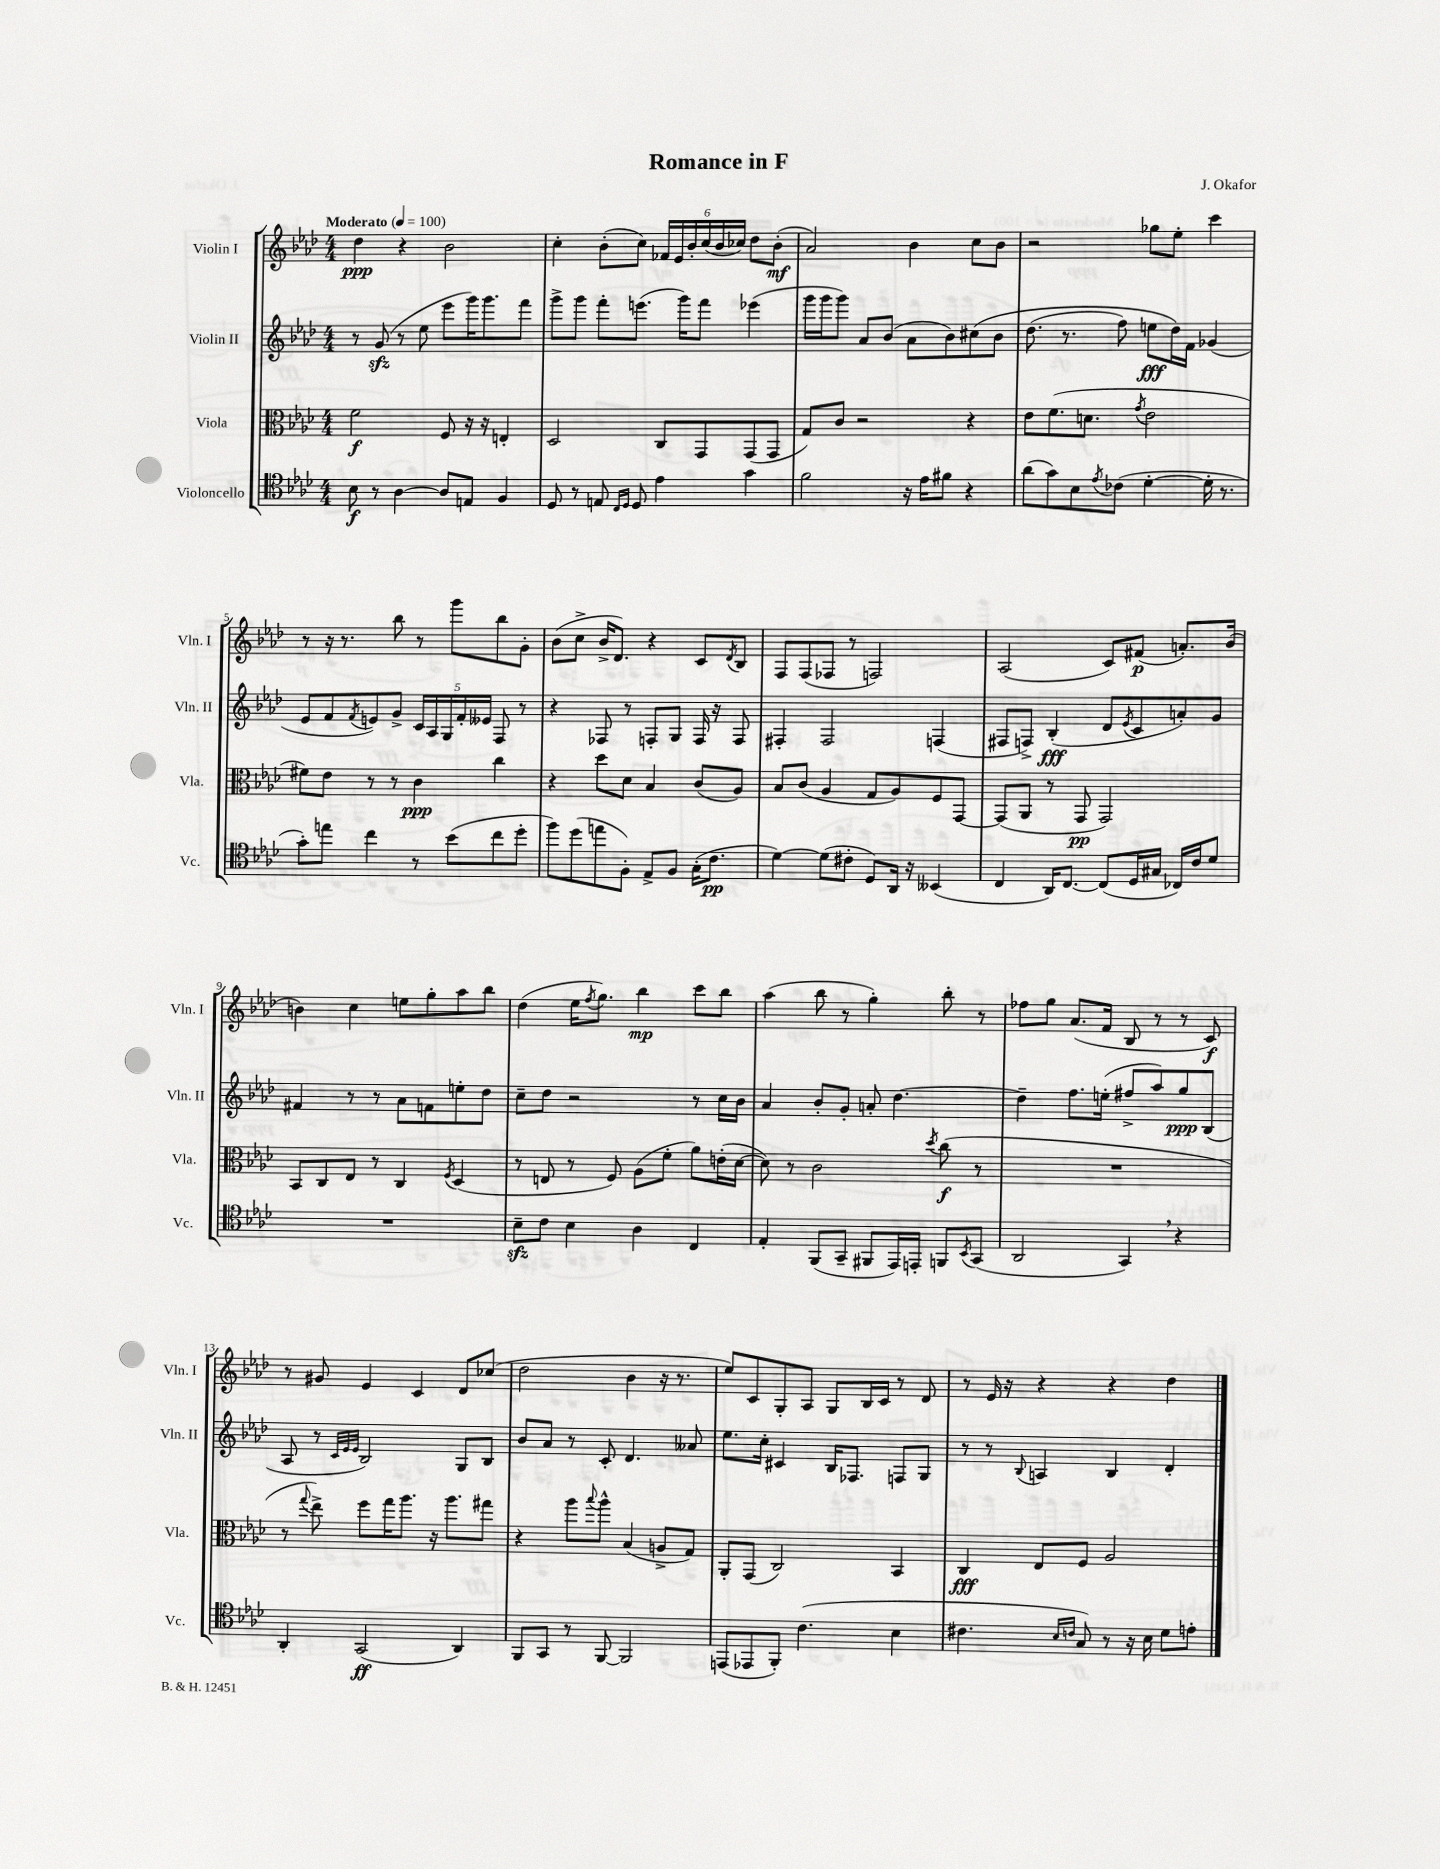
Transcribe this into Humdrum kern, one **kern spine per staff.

**kern	**dynam	**kern	**dynam	**kern	**dynam	**kern	**dynam
*part4	*part4	*part3	*part3	*part2	*part2	*part1	*part1
*staff4	*staff4	*staff3	*staff3	*staff2	*staff2	*staff1	*staff1
*I"Violoncello	*	*I"Viola	*	*I"Violin II	*	*I"Violin I	*
*I'Vc.	*	*I'Vla.	*	*I'Vln. II	*	*I'Vln. I	*
*clefC4	*	*clefC3	*	*clefG2	*	*clefG2	*
*k[b-e-a-d-]	*	*k[b-e-a-d-]	*	*k[b-e-a-d-]	*	*k[b-e-a-d-]	*
*M4/4	*	*M4/4	*	*M4/4	*	*M4/4	*
*MM100	*	*MM100	*	*MM100	*	*MM100	*
=1	=1	=1	=1	=1	=1	=1	=1
!	!	!	!	!	!	!LO:TX:a:B:t=Moderato	!
8B-\	f	2f\	f	8r	.	4dd-\	ppp
8r	.	.	.	(8gzz/	.	.	.
[4A-\	.	.	.	8r	.	4r	.
.	.	.	.	8ee-\	.	.	.
8A-/L]	.	8F/	.	8eee-\L	.	2b-\	.
8En/J	.	16r	.	16ggg\K)	.	.	.
.	.	16r	.	8.ggg\	.	.	.
4F/	.	4En'/	.	.	.	.	.
.	.	.	.	8fff\J	.	.	.
=2	=2	=2	=2	=2	=2	=2	=2
8D-/	.	2D-/	.	8ggg^\L	.	4cc'\	.
8r	.	.	.	8ggg\J	.	.	.
8En/	.	.	.	8fff'\L	.	(8b-'\L	.
16qqC/LL	.	.	.	.	.	.	.
16qqD-/JJ	.	.	.	.	.	.	.
8D-/	.	.	.	(8.eeen\J	.	8cc\J)	.
4e-\	.	8C/L	.	.	.	24f-X/LL	.
.	.	.	.	.	.	24e-/	.
.	.	.	.	16ggg\KL)	.	.	.
.	.	.	.	.	.	24b-'/	.
.	.	8GG/	.	8fff\J	.	(24cc/	.
.	.	.	.	.	.	24b-/	.
.	.	.	.	.	.	24cc-X/JJ)	.
4g\	.	(8GG/	.	(4eee-X\	.	8dd-\L	.
.	.	8GG/J	.	.	.	(8b-'\J	mf
=3	=3	=3	=3	=3	=3	=3	=3
2f\	.	8G/L)	.	16ggg\LL	.	2a-/)	.
.	.	.	.	16ggg\J	.	.	.
.	.	8c/J	.	8ggg\J)	.	.	.
.	.	2r	.	8a-/L	.	.	.
.	.	.	.	(8b-/J	.	.	.
16r	.	.	.	8a-\L	.	4b-\	.
16e-\KL	.	.	.	.	.	.	.
8f#X\J	.	.	.	8b-\)	.	.	.
4r	.	4r	.	(8cc#X\	.	8cc\L	.
.	.	.	.	8b-\J	.	8b-\J	.
=4	=4	=4	=4	=4	=4	=4	=4
(8a-\L	.	8e-\L	.	(8.dd-\	.	2r	.
8g\)	.	(8.f\	.	.	.	.	.
.	.	.	.	8.r	.	.	.
8B-\	.	.	.	.	.	.	.
.	.	8.dn\J	.	.	.	.	.
8qe-/	.	.	.	.	.	.	.
(8c-X\J	.	.	.	8ff\)	.	.	.
.	.	8qg/	.	.	.	.	.
[4d-'\	.	2e-\	.	8een\L	fff	8gg-X\L	.
.	.	.	.	16dd-\L)	.	8ee-'\J	.
.	.	.	.	16f\JJ	.	.	.
16d-'\]	.	.	.	(4g-X/	.	4ccc\	.
8.r	.	.	.	.	.	.	.
!!LO:LB:g=z
=5	=5	=5	=5	=5	=5	=5	=5
8g'\L)	.	8f#X\L)	.	8e-/L	.	8r	.
8een\J	.	8e-\J	.	8f/	.	16r	.
.	.	.	.	.	.	8.r	.
.	.	.	.	8qf/	.	.	.
4cc\	.	8r	.	8en/)	.	.	.
.	.	8r	.	8g^/J	.	8bb-\	.
8r	.	4c\	ppp	20c/LL	.	8r	.
.	.	.	.	20A-/	.	.	.
.	.	.	.	20G/	.	.	.
(8b-\L	.	.	.	.	.	8ggg\L	.
.	.	.	.	20f'/	.	.	.
.	.	.	.	20e--X/JJ	.	.	.
8cc\	.	4cc\	.	8F/	.	8bb-\	.
8dd-'\J	.	.	.	8r	.	8g'\J	.
=6	=6	=6	=6	=6	=6	=6	=6
8ff\L)	.	4r	.	4r	.	(8b-\L	.
(8dd-\	.	.	.	.	.	8cc^\J	.
8een\	.	8dd-\L	.	8F-X/	.	16b-^/KL	.
.	.	.	.	.	.	8.d-/J)	.
8F'\J)	.	8d-\J	.	8r	.	.	.
8E-^/L	.	4B-/	.	8Fn'/L	.	4r	.
8F/J	.	.	.	8G/J	.	.	.
(16G'\KL	.	(8c/L	.	16F/	.	8c/L	.
8.c\J	pp	.	.	16r	.	.	.
.	.	.	.	.	.	8qd-/	.
.	.	8A-/J)	.	8F/	.	8B-/J	.
=7	=7	=7	=7	=7	=7	=7	=7
[4d-\)	.	8B-/L	.	4F#X'/	.	8F/L	.
.	.	(8c/J	.	.	.	(8F/	.
(8d-\L]	.	4A-/	.	2F#/	.	8F-X/J	.
8c#X'\J	.	.	.	.	.	8r	.
8D-/L)	.	8G/L	.	.	.	2Fn/)	.
16AA-/Jk	.	8A-/)	.	.	.	.	.
16r	.	.	.	.	.	.	.
(4BB--X/	.	8F/	.	(4Fn/	.	.	.
.	.	[8GG/J	.	.	.	.	.
=8	=8	=8	=8	=8	=8	=8	=8
4C/	.	(8GG/L]	.	8F#X/L	.	(2A-/	.
.	.	8AA-/J	.	8Fn^/J)	.	.	.
16AA-/KL)	.	8r	.	(4B-'/	fff	.	.
[8.C/J	.	.	.	.	.	.	.
.	.	8GG/	pp	.	.	.	.
(8C/L]	.	2GG/)	.	8d-/L	.	8c/L)	.
.	.	.	.	8qe-/	.	.	.
16D-/L	.	.	.	8c/	.	(8f#X/J	p
16G#X/JJ	.	.	.	.	.	.	.
16C-X/LL)	.	.	.	8an'/)	.	8.an'/L)	.
16c/J	.	.	.	.	.	.	.
8d-/J	.	.	.	8g/J	.	.	.
.	.	.	.	.	.	(16b-/Jk	.
!!LO:LB:g=z
=9	=9	=9	=9	=9	=9	=9	=9
1r	.	8BB-/L	.	4f#X/	.	4bn\)	.
.	.	8C/	.	.	.	.	.
.	.	8E-/J	.	8r	.	4cc\	.
.	.	8r	.	8r	.	.	.
.	.	4C/	.	8a-\L	.	8een\L	.
.	.	.	.	8fn\	.	8gg'\	.
.	.	8qF/	.	.	.	.	.
.	.	(4D-/	.	8een'\	.	8aa-\	.
.	.	.	.	8dd-\J	.	8bb-\J	.
=10	=10	=10	=10	=10	=10	=10	=10
8B-zz~\L	.	8r	.	8cc~\L	.	(4dd-\	.
8c\J	.	8En/	.	8dd-\J	.	.	.
4B-\	.	8r	.	2r	.	16ee-\KL	.
.	.	.	.	.	.	8qff/	.
.	.	.	.	.	.	8.gg\J)	.
.	.	8F/)	.	.	.	.	.
4A-\	.	(8A-\L	.	.	.	4bb-\	mp
.	.	8f'\J	.	.	.	.	.
4C/	.	8a-\L)	.	8r	.	8ccc\L	.
.	.	(16en'\L	.	16cc\LL	.	8bb-\J	.
.	.	[16d-\JJ	.	16b-\JJ	.	.	.
=11	=11	=11	=11	=11	=11	=11	=11
4E-'/	.	8d-\])	.	4a-/	.	(4aa-\	.
.	.	8r	.	.	.	.	.
(8FF/L	.	2c\	.	8b-'/L	.	8bb-\	.
8GG~/J	.	.	.	8g'/J	.	8r	.
8FF#X/L	.	.	.	8an'/	.	4gg'\)	.
16EE-/L)	.	.	.	[4.dd-\	.	.	.
16EEn'/JJ	.	.	.	.	.	.	.
.	.	8qdd-/	.	.	.	.	.
8FFn/L	.	(8cc\	f	.	.	8bb-'\	.
8qBB-/	.	.	.	.	.	.	.
(8GG/J	.	8r	.	.	.	8r	.
=12	=12	=12	=12	=12	=12	=12	=12
2AA-/	.	1r	.	4dd-~\]	.	8ff-X\L	.
.	.	.	.	.	.	8gg\J	.
.	.	.	.	8.ff\L	.	(8.a-/L	.
.	.	.	.	(16een'\Jk	.	16f/Jk	.
4GG,/)	.	.	.	8ff#X^/L	.	8B-/	.
.	.	.	.	8aa-/)	.	8r	.
4r	.	.	.	8gg/	ppp	8r	.
.	.	.	.	(8B-/J	.	8c/)	f
!!LO:LB:g=z
=13	=13	=13	=13	=13	=13	=13	=13
4AA-'/	.	8r	.	8A-/	.	8r	.
.	.	8qqgg/	.	.	.	.	.
.	.	8ee-^\)	.	8r	.	8g#X/	.
.	.	.	.	32qqc/LLL	.	.	.
.	.	.	.	32qqe-/	.	.	.
.	.	.	.	32qqe-/JJJ	.	.	.
(2GG/	ff	8ff\L	.	2B-/)	.	4e-/	.
.	.	16gg\K	.	.	.	.	.
.	.	8.aa-\J	.	.	.	.	.
.	.	.	.	.	.	4c/	.
.	.	16r	.	.	.	.	.
.	.	8.aa-\L	.	.	.	.	.
4AA-/)	.	.	.	8G/L	.	8d-/L	.
.	.	8gg#X\J	.	8B-/J	.	(8cc-X/J	.
=14	=14	=14	=14	=14	=14	=14	=14
8FF/L	.	4r	.	8b-/L	.	2dd-\	.
8GG/J	.	.	.	8a-/J	.	.	.
8r	.	8aa-\L	.	8r	.	.	.
.	.	8qqbb-/	.	.	.	.	.
[8FF/	.	8aa-^^\J	.	8c'/	.	.	.
2FF/]	.	(4B-/	.	4.d-/	.	4b-\	.
.	.	8An^/L	.	.	.	16r	.
.	.	.	.	.	.	8.r	.
.	.	8G/J)	.	8a--X/	.	.	.
=15	=15	=15	=15	=15	=15	=15	=15
(8EEn/L	.	8AA-'/L	.	8.ee-\L	.	8ee-/L)	.
8EE-X/	.	(8GG/J	.	.	.	8c/	.
.	.	.	.	16cc'\Jk	.	.	.
8FF'/J)	.	2C/)	.	4c#X/	.	8G'/	.
(4.c\	.	.	.	.	.	8A-/J	.
.	.	.	.	16B-/KL	.	8G/L	.
.	.	.	.	8.F-X/J	.	.	.
.	.	.	.	.	.	16B-/L	.
.	.	.	.	.	.	16c/JJ	.
4B-\	.	4BB-/	.	8Fn/L	.	8r	.
.	.	.	.	8G/J	.	8d-/	.
=16	=16	=16	=16	=16	=16	=16	=16
4.c#X\	.	4C/	fff	8r	.	8r	.
.	.	.	.	8r	.	16e-/	.
.	.	.	.	.	.	16r	.
.	.	.	.	8qqB-/	.	.	.
.	.	8E-/L	.	4An/	.	4r	.
16qqB-/LL	.	.	.	.	.	.	.
16qqcn/JJ	.	.	.	.	.	.	.
8G/)	.	8F/J	.	.	.	.	.
8r	.	2A-/	.	4B-/	.	4r	.
16r	.	.	.	.	.	.	.
16B-\	.	.	.	.	.	.	.
8d-\L	.	.	.	4d-'/	.	4dd-\	.
8en'\J	.	.	.	.	.	.	.
==	==	==	==	==	==	==	==
*-	*-	*-	*-	*-	*-	*-	*-
